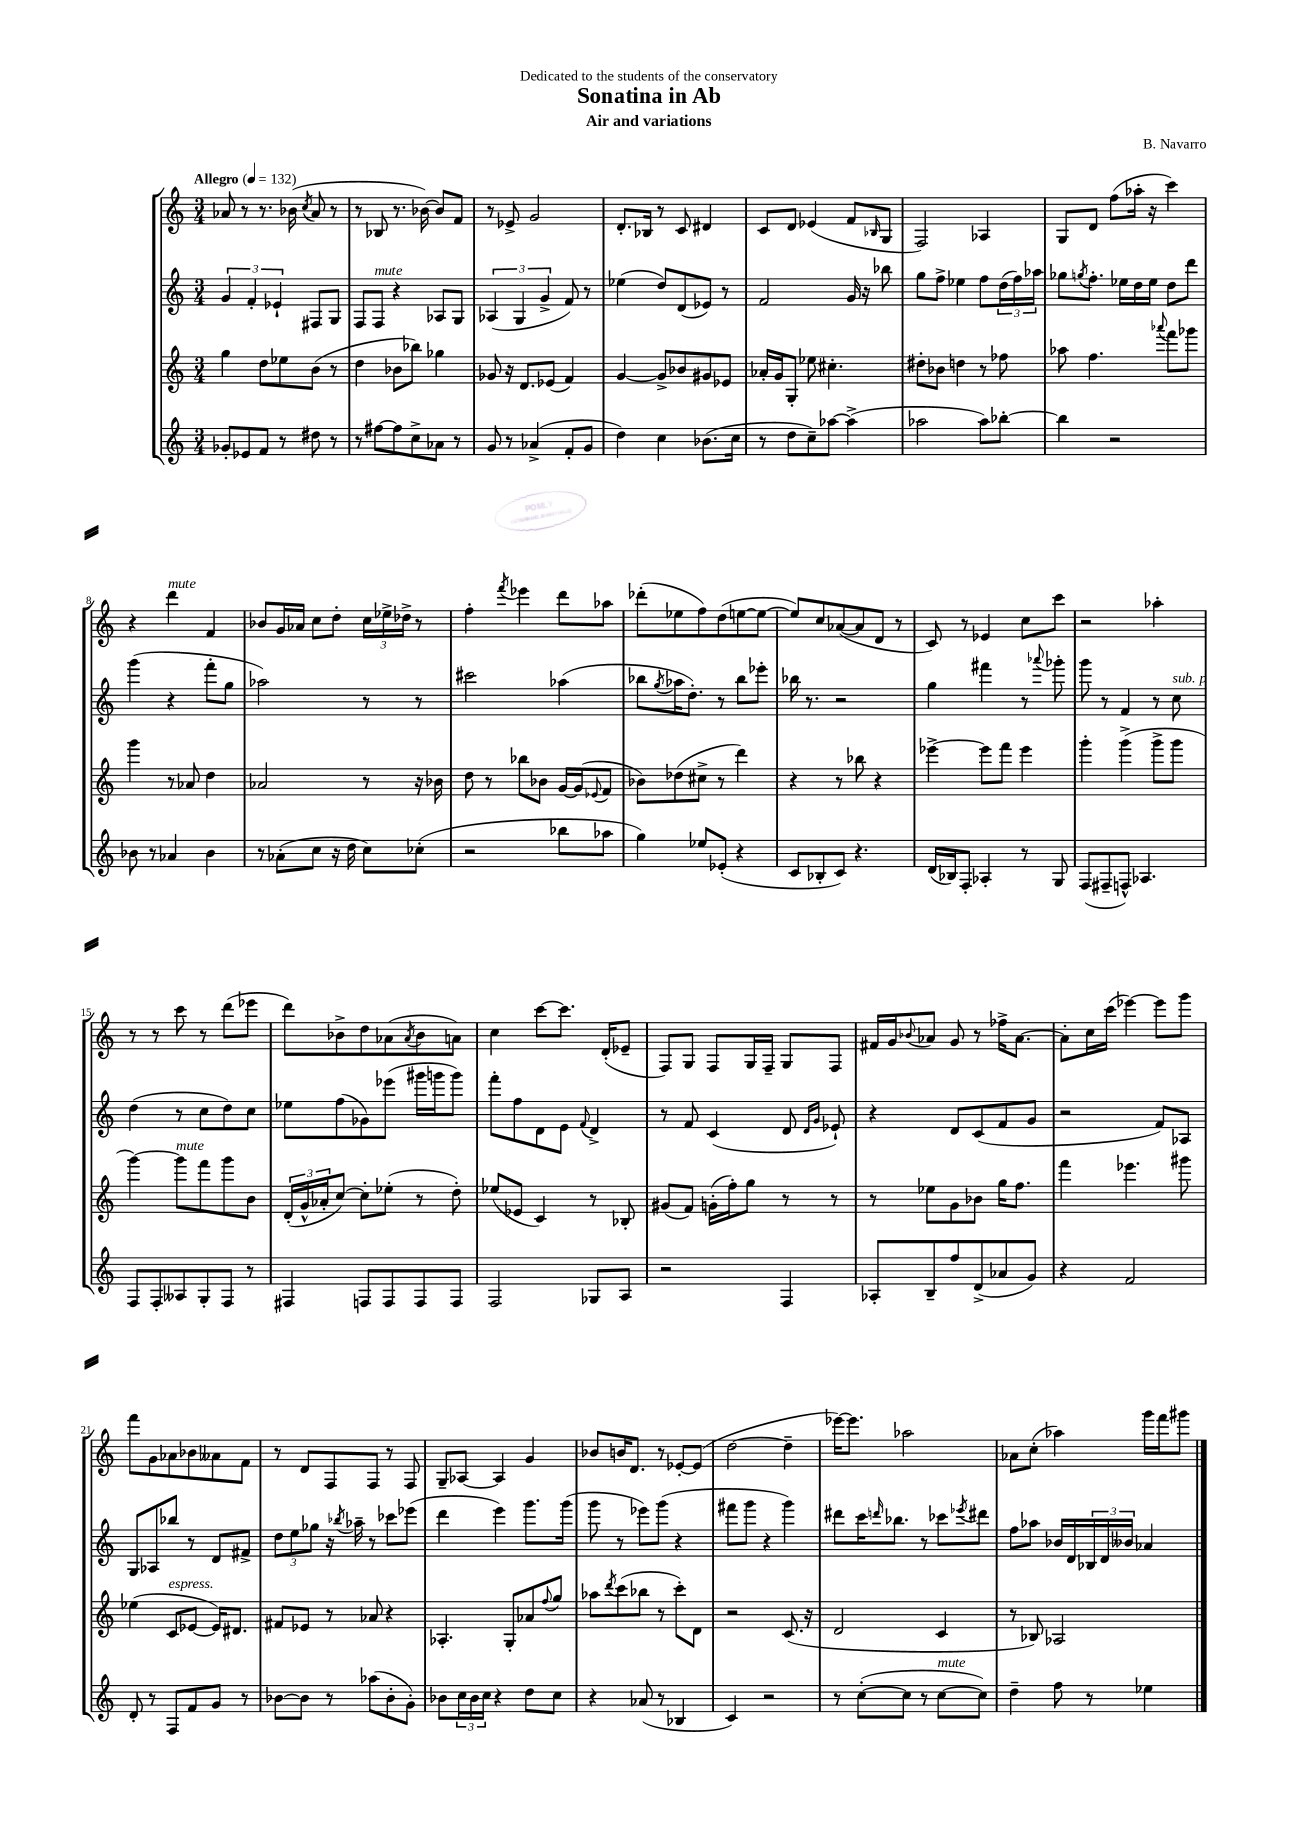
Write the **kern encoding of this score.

**kern	**kern	**kern	**kern
*part4	*part3	*part2	*part1
*staff4	*staff3	*staff2	*staff1
*clefG2	*clefG2	*clefG2	*clefG2
*k[]	*k[]	*k[]	*k[]
*M3/4	*M3/4	*M3/4	*M3/4
*MM132	*MM132	*MM132	*MM132
=1	=1	=1	=1
!	!	!	!LO:TX:a:B:t=Allegro
8g-X'/L	4gg\	6g/	8a-X/
8e-X/	.	.	8r
.	.	6f'/	.
8f/J	8dd\L	.	8.r
.	.	6e-X`/	.
8r	8ee-X\	.	.
.	.	.	(16b-X\
.	.	.	8qcc/
8dd#X\	(8b\J	8F#X/L	8a-/
8r	8r	8G/J	8r
=2	=2	=2	=2
8r	4dd\	8F/L	8r
!	!	!LO:TX:a:i:t=mute	!
[8ff#X\L	.	8F/J	8B-X/
8ff#\]	8b-X\L	4r	8.r
8cc^\	8bb-X\J)	.	.
.	.	.	[16b-X\)
8a-X\J	4gg-X\	8A-X/L	8b-/L]
8r	.	8G/J	8f/J
=3	=3	=3	=3
8g/	8g-X/	(6A-X/	8r
8r	16r	.	8e-X^/
.	.	6G/	.
.	8.d/L	.	.
(4a-X^/	.	.	2g/
.	.	6g^/	.
.	(8e-X/J	.	.
8f'/L	4f/)	8f/)	.
8g/J	.	8r	.
=4	=4	=4	=4
4dd\)	[4g/	(4ee-X\	8.d'/L
.	.	.	16B-X/Jk
4cc\	8g^/L]	8dd/L)	8r
.	8b-X/	(8d/	8c/
(8.b-X\L	8g#X/	8e-X/J)	4d#X/
.	8e-X/J	8r	.
16cc\Jk	.	.	.
=5	=5	=5	=5
8r	16a-X'/LL	2f/	8c/L
.	16g/J	.	.
8dd\L	8G'/J	.	8d/J
8cc~\)	8ee-X\	.	(4e-X/
[8aa-X\J	4.cc#X'\	.	.
(4aa-^\]	.	16g/	8f/L
.	.	16r	.
.	.	.	16qqB-X/
.	.	8bb-X\	8G/J
=6	=6	=6	=6
2aa-X\	8dd#X'\L	8gg\L	2F/)
.	8b-X\J	8ff^\J	.
.	4ddn\	4ee-X\	.
8aa-\L)	8r	8ff\L	4A-X/
[8bb-X'\J	8ff-X\	(24dd\L	.
.	.	24ff\)	.
.	.	24aa-X\JJ	.
=7	=7	=7	=7
4bb-\]	8aa-X\	8gg-X\L	8G/L
.	.	8qggn/	.
.	4.ff\	8.ff'\J	8d/J
2r	.	.	(8ff\L
.	.	16ee-X\LL	.
.	.	16dd\	16aa-X'\Jk
.	.	16ee-\JJ	16r
.	8qqaaa-X/	.	.
.	8fff\L	8dd\L	4ccc\)
.	8ggg-X\J	8ddd\J	.
!!LO:LB:g=z
=8	=8	=8	=8
8b-X\	4ggg\	(4ggg\	4r
8r	.	.	.
!	!	!	!LO:TX:a:i:t=mute
4a-X/	8r	4r	4ddd\
.	8a-X/	.	.
4b-\	4dd\	8fff'\L	4f/
.	.	8gg\J	.
=9	=9	=9	=9
8r	2a-X/	2aa-X\)	8b-X/L
(8a-X'\L	.	.	16g/L
.	.	.	16a-X/JJ
8cc\J	.	.	8cc\L
16r	.	.	8dd'\J
16dd\	.	.	.
8cc\L)	8r	8r	24cc\LL
.	.	.	24ee-X^\
.	.	.	24dd-X^\JJ
(8cc-X'\J	16r	8r	8r
.	16b-X\	.	.
=10	=10	=10	=10
2r	8dd\	2ccc#X\	4ff'\
.	8r	.	.
.	.	.	8qfff/
.	8bb-X\L	.	4eee-X\
.	8b-X\J	.	.
8bb-X\L	[16g/LL	(4aa-X\	8ddd\L
.	(16g/J]	.	.
.	8qqe-X/	.	.
8aa-X\J	8f/J	.	8aa-X\J
=11	=11	=11	=11
4gg\)	8b-X\L)	8bb-X\L	(8ddd-X'\L
.	.	8qgg/	.
.	(8dd-X\	16aa-X\K	8ee-X\
.	.	8.dd'\J)	.
8ee-X/L	8cc#X^\J	.	8ff\)
(8e-X'/J	8r	8r	(8dd\
4r	4ddd\)	8bb-\L	[8een\
.	.	8eee-X'\J	8ee\J_
=12	=12	=12	=12
8c/L	4r	16bb-X\	8ee/L])
.	.	8.r	.
8B-X'/	.	.	8cc/
8c/J)	8r	2r	([8a-X/
4.r	8bb-X\	.	8a-/]
.	4r	.	8d/J
.	.	.	8r
=13	=13	=13	=13
(16d/LL	[4eee-X^\	4gg\	8c/)
16B-X/J)	.	.	.
8F'/J	.	.	8r
4A-X'/	8eee-\L]	4fff#X\	4e-X/
.	8fff\J	.	.
8r	4eee-\	8r	8cc\L
.	.	8qqaaa-X/	.
8G/	.	8ggg-X'\	8ccc\J
=14	=14	=14	=14
(8F/L	4ggg'\	8ggg\	2r
8F#X~/	.	8r	.
8Fn^^/J)	(4ggg^\	4f/	.
4.A-X/	.	.	.
.	8ggg^\L	8r	4aa-X'\
!	!	!LO:TX:a:i:t=sub. p	!
.	8ggg\J	8cc\	.
!!LO:LB:g=z
=15	=15	=15	=15
8F/L	[4ggg\)	(4dd\	8r
8F'/	.	.	8r
!	!LO:TX:a:i:t=mute	!	!
8A--X/	8ggg\L]	8r	8ccc\
8G'/	8fff\	8cc\L	8r
8F/J	8ggg\	8dd\)	(8ddd\L
8r	8b\J	8cc\J	8eee-X\J
=16	=16	=16	=16
4F#X/	(24d'/LL	8ee-X\L	8ddd\L)
.	24g^^/	.	.
.	24a-X'/J	.	.
.	[8cc/J)	(8ff\	8b-X^\
8Fn/L	8cc'\L]	8g-X\)	8dd\
8F/	(8ee-X'\J	(8eee-X\J	(8a-X\
.	.	.	8qa-/
8F/	8r	16ggg#X\LL	8b-\
.	.	16gggn\J	.
8F/J	8dd'\)	8ggg\J)	8an\J)
=17	=17	=17	=17
2F/	(8ee-X/L	8fff'\L	4cc\
.	8e-X/J	8ff\	.
.	4c/)	8d\	[8ccc\L
.	.	8e\J	8.ccc\J]
.	.	8qqf/	.
8G-X/L	8r	4d^/	.
.	.	.	(16d'/KL
8A/J	8B-X'/	.	8e-X~/J
=18	=18	=18	=18
2r	(8g#X/L	8r	8F/L)
.	8f/J)	8f/	8G/J
.	(16gn'\LL	(4c/	8F/L
.	16ff'\J)	.	.
.	8gg\J	.	16G/L
.	.	.	16F~/JJ
4F/	8r	8d/	8G/L
.	.	16qqd/LL	.
.	.	16qqg/JJ	.
.	8r	8e-X`/)	8F/J
=19	=19	=19	=19
8A-X'/L	8r	4r	16f#X/LL
.	.	.	16g/J
.	.	.	8qqb-X/
8B~/	8ee-X\L	.	8a-X/J
8ff/	8g\	8d/L	8g/
(8d^/	8b-X\J	(8c/	8r
8a-X/	16gg\KL	8f/	16ff-X^\KL
.	8.ff\J	.	[8.a-\J
8g/J)	.	8g/J	.
=20	=20	=20	=20
4r	4fff\	2r	8a-'\L]
.	.	.	16cc\L
.	.	.	(16ccc\JJ
2f/	4.eee-X\	.	[4eee-X\)
.	.	8f/L)	8eee-\L]
.	8ggg#X\	8A-X/J	8ggg\J
!!LO:LB:g=z
=21	=21	=21	=21
8d'/	(4ee-X\	8G/L	8fff\L
8r	.	8A-X/	8g\
!	!LO:TX:a:i:t=espress.	!	!
8F/L	8c/L	8bb-X/J	8a-X\
8f/	[8e-X/J	8r	8b-X\
8g/J	16e-/KL])	8d/L	8a--X\
.	8.d#X/J	.	.
8r	.	8f#X^/J	8f\J
=22	=22	=22	=22
[8b-X\L	8f#X/L	12dd\L	8r
.	.	12ee\	.
8b-\J]	8e-X/J	.	8d/L
.	.	12gg-X\J	.
8r	8r	16r	8F/
.	.	8qbb-X/	.
.	.	16aa-X~\	.
(8aa-X\L	8a-X/	8r	8F/J
8b-'\	4r	8ccc-X\L	8r
8g'\J)	.	(8eee-X\J	8F/
=23	=23	=23	=23
8b-X\L	4.A-X'/	4ddd\	8G~/L
24cc\L	.	.	[8A-X/J
24b-\	.	.	.
24cc\JJ	.	.	.
4r	.	4eee\)	4A-/]
.	8G'/L	.	.
8dd\L	8a-X/	8.ggg\L	4g/
.	8qqff/	.	.
8cc\J	8gg/J	.	.
.	.	(16ggg\Jk	.
=24	=24	=24	=24
4r	8aa-X\L	8ggg\	8b-X/L
.	8qddd/	.	.
.	(8ccc\	8r	16bn/K
.	.	.	8.d/J
(8a-X/	8bb-X\J	8eee-X\L)	.
8r	8r	(8ggg\J	8r
4B-X/	8ccc'\L)	4r	[8e-X'/L
.	8d\J	.	(8e-/J]
=25	=25	=25	=25
4c/)	2r	8fff#X\L	[2dd\
.	.	8ggg\J	.
2r	.	4r	.
.	(8.c/	4ggg\)	4dd~\]
.	16r	.	.
=26	=26	=26	=26
8r	2d/	8ddd#X\L	[16eee-X\KL)
.	.	.	8.eee-\J]
([8cc'\L	.	16ccc\K	.
.	.	16qqdddn/	.
.	.	8.bb-X\J	.
8cc\J]	.	.	2aa-X\
8r	.	8r	.
!LO:TX:a:i:t=mute	!	!	!
[8cc\L	4c/	8ccc-X\L	.
.	.	8qeee-X/	.
8cc\J])	.	8ddd#X\J	.
=27	=27	=27	=27
4dd~\	8r	8ff\L	8a-X\L
.	8B-X/)	8aa-X\J	(8cc'\J
8ff\	2A-X/	16b-X/LL	4aa-X\)
.	.	16d/	.
8r	.	24B-X/	.
.	.	24d/	.
.	.	24b--X/JJ	.
4ee-X\	.	4a-X/	16ggg\LL
.	.	.	16fff\J
.	.	.	8ggg#X\J
==	==	==	==
*-	*-	*-	*-
